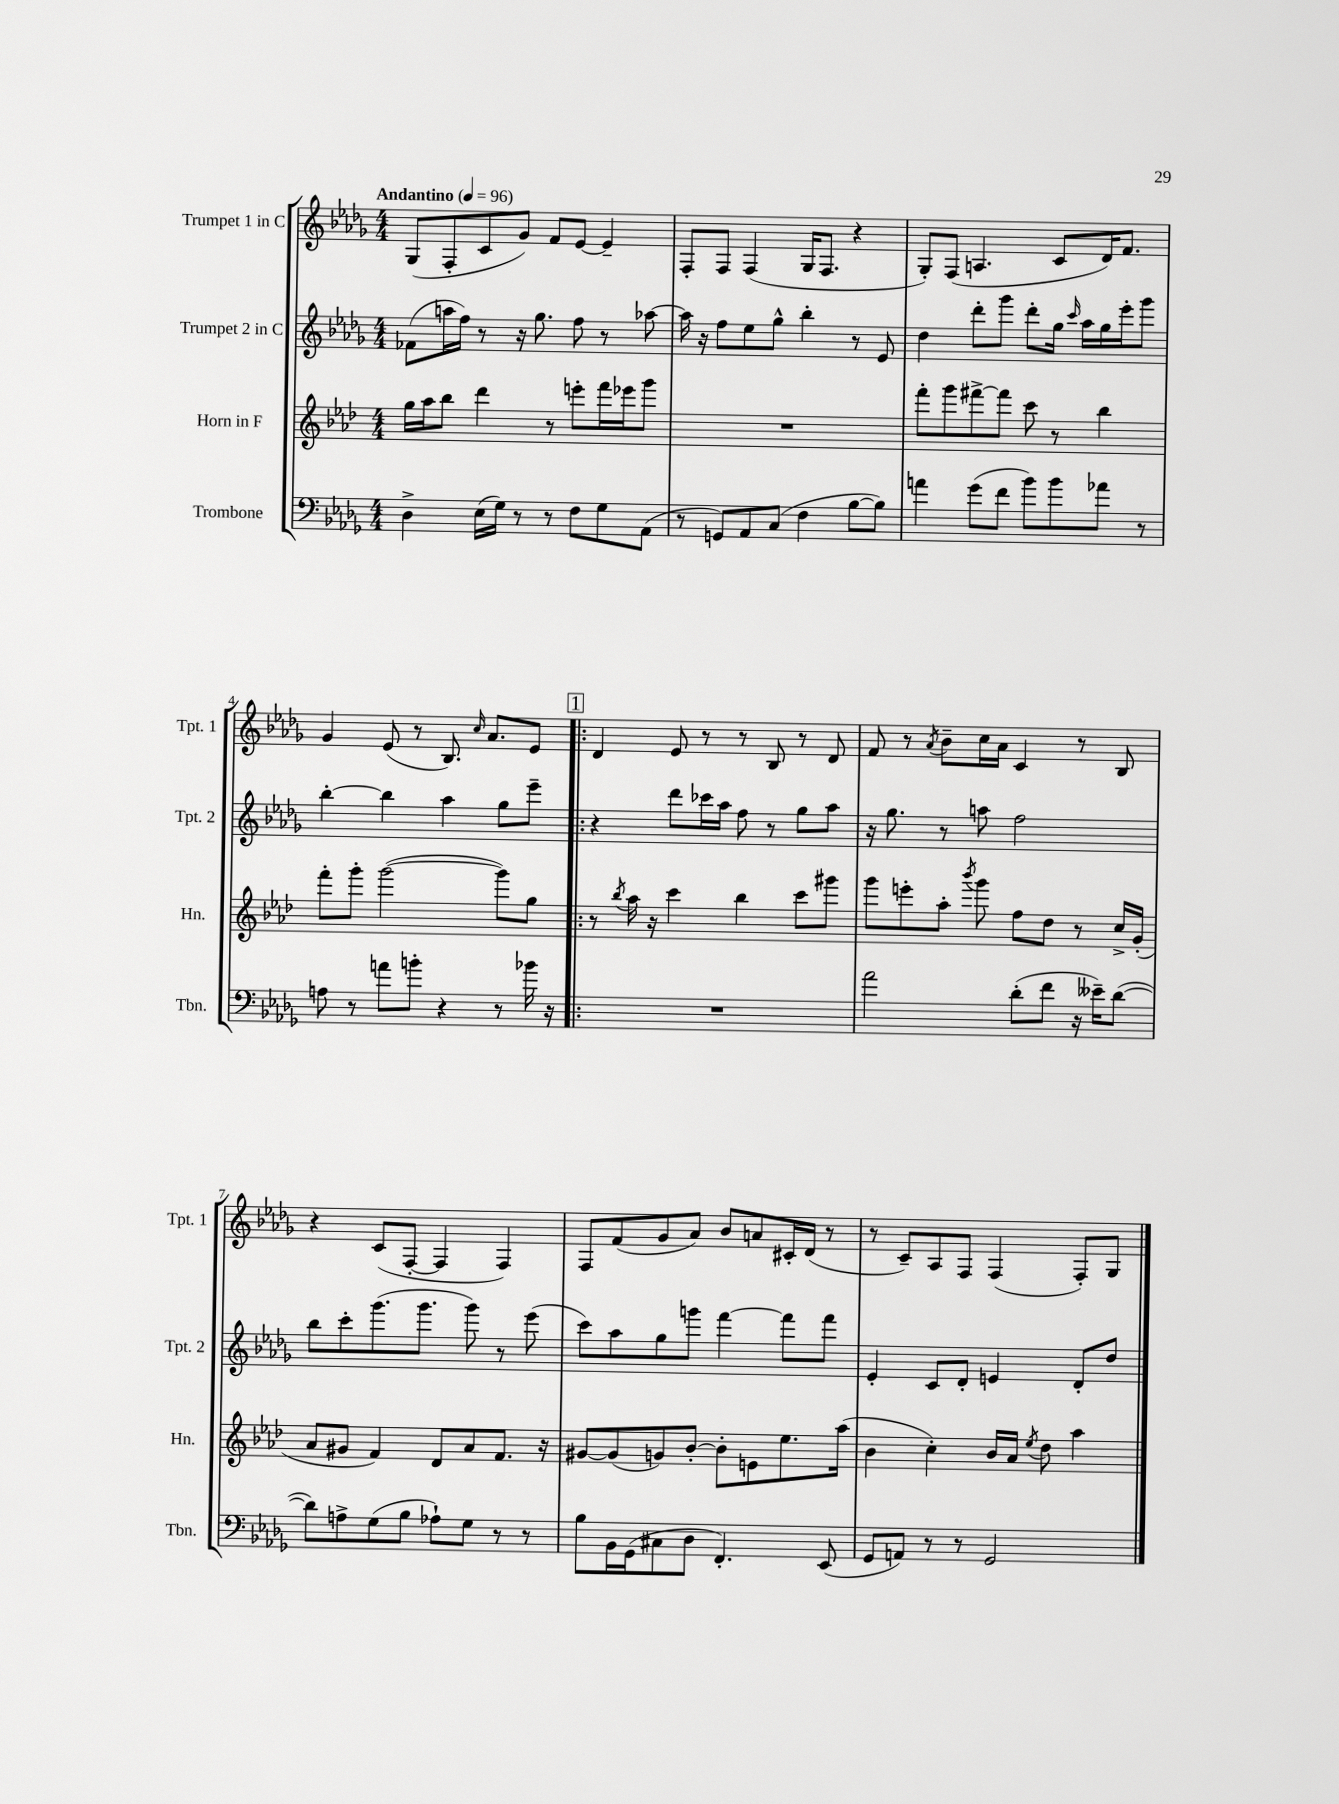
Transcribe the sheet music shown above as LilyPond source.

<<
\new StaffGroup <<
\new Staff = "s0" \with { instrumentName = "Trumpet 1 in C" shortInstrumentName = "Tpt. 1" } {
    \clef treble \key des \major \numericTimeSignature \time 4/4 \tempo "Andantino" 4 = 96
    \autoBeamOff ges8[( f8-. c'8 ges'8]) f'8[ ees'8]~ ees'4-- |
    f8[-. f8] f4( ges16[ f8.] r4 |
    ges8[-.) f8]( a4. c'8[ des'16) f'8.] |
    ges'4 ees'8( r8 bes8.) \grace { c''16 } aes'8.[ ees'8] |
    \mark \markup { \box "1" } \bar ".|:" des'4 ees'8 r8 r8 bes8 r8 des'8 |
    f'8 r8 \acciaccatura { aes'8 } bes'8[-- c''16 aes'16] c'4 r8 bes8 |
    r4 c'8[( f8]~-. f4 f4) |
    f8[ f'8( ges'8 aes'8]) bes'8[ a'8 cis'16-. des'16]( r8 |
    r8 c'8[--) aes8 f8] f4( f8[-.) ges8] \bar "|." |
}
\new Staff = "s1" \with { instrumentName = "Trumpet 2 in C" shortInstrumentName = "Tpt. 2" } {
    \clef treble \key des \major \numericTimeSignature \time 4/4
    \autoBeamOff fes'8[( a''16 f''16]) r8 r16 ges''8. f''8 r8 aes''8~ |
    aes''16 r16 f''8[ ees''8 ges''8]-^ bes''4-. r8 ees'8 |
    des''4 des'''8[-. ges'''8] des'''8[-. ges''16] \grace { c'''16 } aes''16[ ges''16 ees'''16-. ges'''8] |
    bes''4~-. bes''4 aes''4 ges''8[ ees'''8]-- |
    \mark \markup { \box "1" } \bar ".|:" r4 des'''8[ ces'''16 aes''16] f''8 r8 ges''8[ aes''8] |
    r16 ges''8. r8 a''8 f''2 |
    bes''8[ c'''8-. ges'''8.( ges'''8.] ges'''8) r8 ees'''8( |
    c'''8[) aes''8 ges''8 g'''8] f'''4~ f'''8[ f'''8] |
    ees'4-. c'8[ des'8]-. e'4 des'8[-. des''8] \bar "|." |
}
\new Staff = "s2" \with { instrumentName = "Horn in F" shortInstrumentName = "Hn." } {
    \clef treble \key aes \major \numericTimeSignature \time 4/4
    \autoBeamOff g''16[ aes''16 bes''8] des'''4 r8 e'''8[-. f'''16 ees'''16 g'''8] |
    R1 |
    f'''8[-. g'''8 fis'''8~-> fis'''8] c'''8 r8 bes''4 |
    f'''8[-. g'''8]-. g'''2~( g'''8[) g''8] |
    \mark \markup { \box "1" } \bar ".|:" r8 \acciaccatura { bes''8 } aes''16 r16 c'''4 bes''4 c'''8[ gis'''8] |
    g'''8[ e'''8-. aes''8]-. \acciaccatura { bes'''8 } g'''8 f''8[ des''8] r8 c''16[-> g'16]-.( |
    aes'8[ gis'8] f'4) des'8[ aes'8 f'8.] r16 |
    gis'8[~ gis'8( g'8) bes'8]~-. bes'8[-. e'8 ees''8. aes''16]( |
    bes'4 c''4-.) bes'16[ aes'16] \acciaccatura { ees''8 } des''8 aes''4 \bar "|." |
}
\new Staff = "s3" \with { instrumentName = "Trombone" shortInstrumentName = "Tbn." } {
    \clef bass \key des \major \numericTimeSignature \time 4/4
    \autoBeamOff des4-> ees16[( ges16]) r8 r8 f8[ ges8 aes,8]( |
    r8 g,8[) aes,8 c8]( f4 bes8[~ bes8]) |
    a'4 ges'8[( f'8] bes'8[) bes'8 aes'8] r8 |
    a8 r8 a'8[ b'8]-. r4 r8 bes'16 r16 |
    \mark \markup { \box "1" } \bar ".|:" R1 |
    aes'2 des'8[-.( f'8] r16 eeses'16[--) des'8]~( |
    des'8[) a8-> ges8( bes8] aes8[-!) ges8] r8 r8 |
    bes8[ bes,16 ges,16( cis8 des8] f,4.-.) ees,8( |
    ges,8[ a,8]) r8 r8 ges,2 \bar "|." |
}
>>
>>
